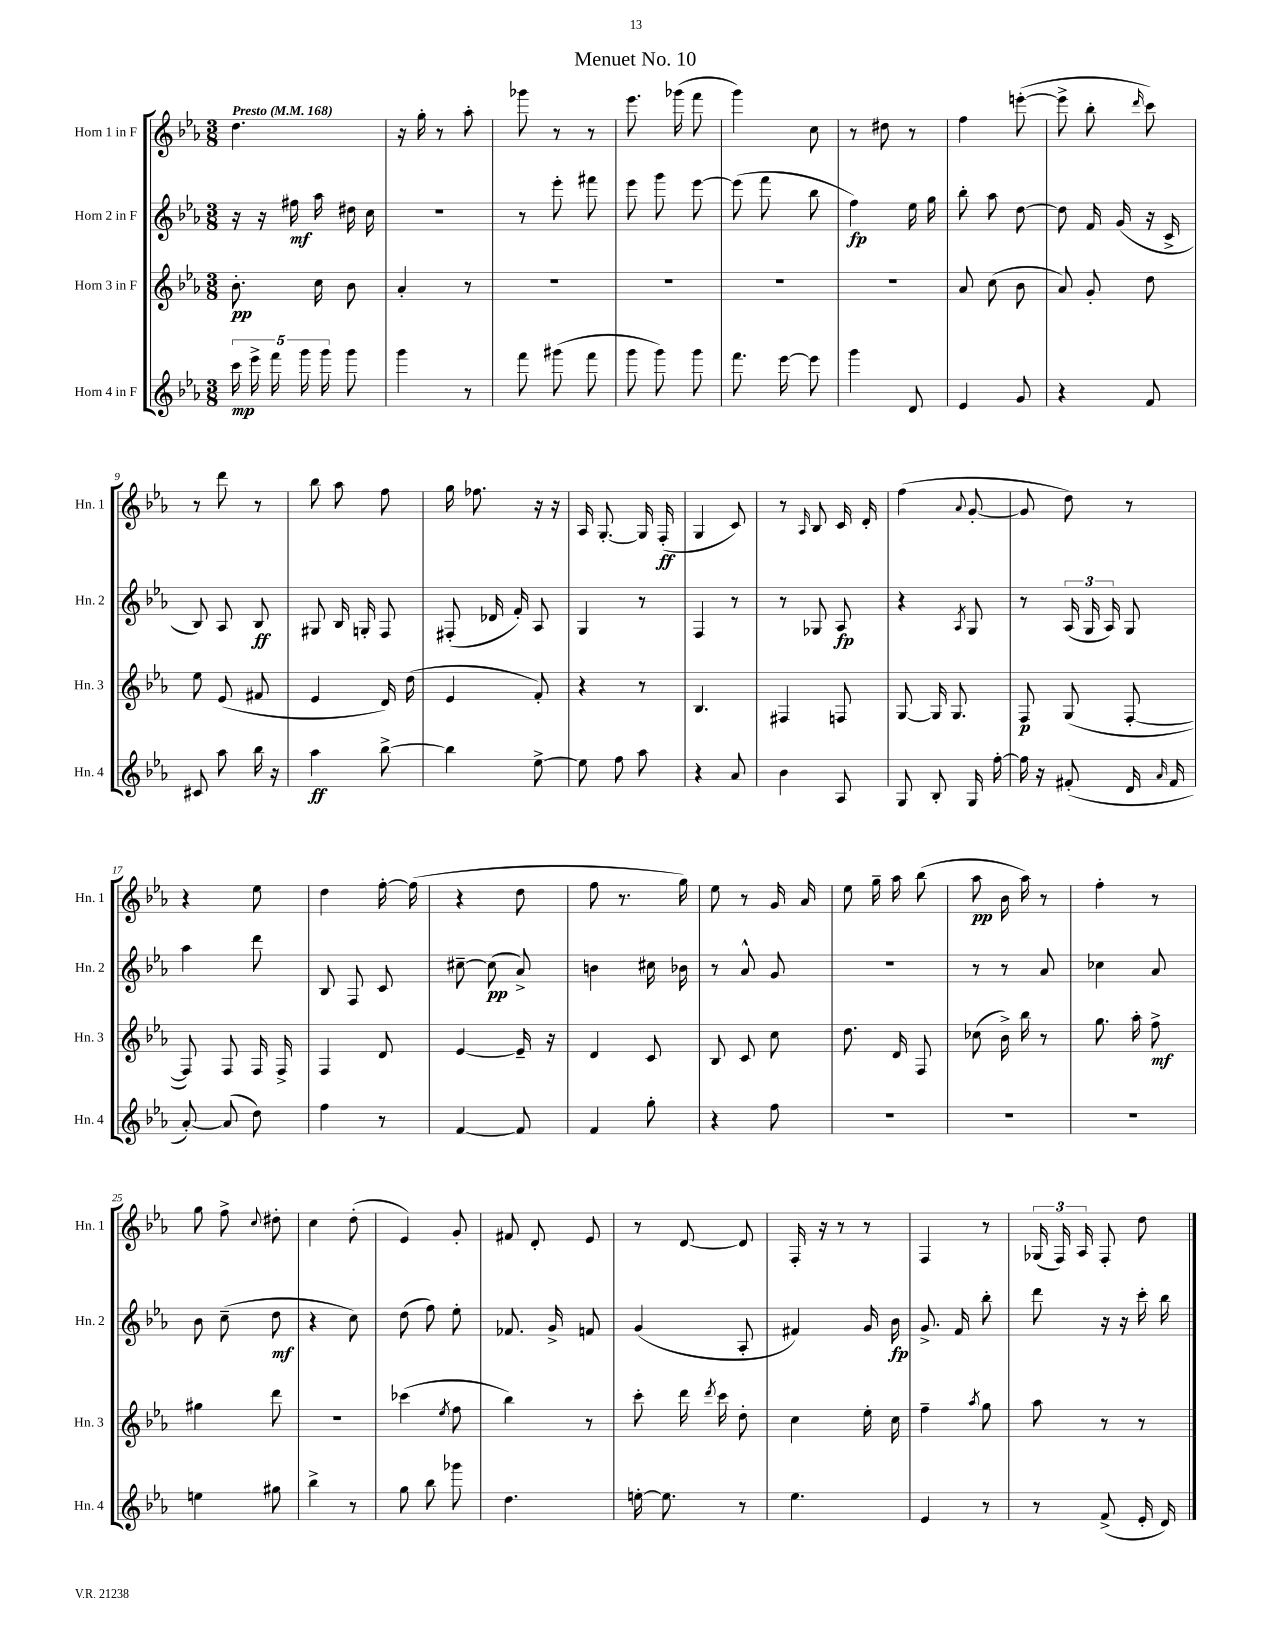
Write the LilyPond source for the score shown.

\header { title = "Menuet No. 10" }
<<
\new StaffGroup <<
\new Staff = "s0" \with { instrumentName = "Horn 1 in F" shortInstrumentName = "Hn. 1" } {
    \clef treble \key ees \major \numericTimeSignature \time 3/8 \tempo "Presto" 4 = 168
    \autoBeamOff d''4. |
    r16 g''16-. r8 aes''8-. |
    ges'''8 r8 r8 |
    ees'''8. ges'''16( f'''8 |
    g'''4) c''8 |
    r8 dis''8 r8 |
    f''4 e'''8~-.( |
    e'''8-> bes''8-. \grace { d'''16 } c'''8) |
    r8 d'''8 r8 |
    bes''8 aes''8 f''8 |
    g''16 fes''8. r16 r16 |
    aes16 g8.~-. g16 f16-.\ff( |
    g4 c'8) |
    r8 \grace { aes16 } bes8 c'16 d'16-. |
    f''4( \appoggiatura { aes'8 } g'8~-. |
    g'8 d''8) r8 |
    r4 ees''8 |
    d''4 f''16~-. f''16( |
    r4 d''8 |
    f''8 r8. g''16) |
    ees''8 r8 g'16 aes'16 |
    ees''8 g''16-- aes''16 bes''8( |
    aes''8\pp bes'16 aes''16) r8 |
    f''4-. r8 |
    g''8 f''8-> \appoggiatura { c''8 } dis''8-. |
    c''4 d''8-.( |
    ees'4) g'8-. |
    fis'8 d'8-. ees'8 |
    r8 d'8~ d'8 |
    f16-. r16 r8 r8 |
    f4 r8 |
    \tuplet 3/2 { ges16( f16) aes16 } f8-. d''8 \bar "|." |
}
\new Staff = "s1" \with { instrumentName = "Horn 2 in F" shortInstrumentName = "Hn. 2" } {
    \clef treble \key ees \major \numericTimeSignature \time 3/8
    \autoBeamOff r16 r16 fis''16\mf aes''16 dis''16 c''16 |
    R4. |
    r8 ees'''8-. fis'''8 |
    ees'''8 g'''8 ees'''8~ |
    ees'''8( f'''8 bes''8 |
    f''4\fp) ees''16 g''16 |
    bes''8-. aes''8 d''8~ |
    d''8 f'16 g'16( r16 c'16-> |
    bes8) aes8 bes8\ff |
    gis8 bes16 g16-. f8 |
    fis8-.( des'16 f'16-.) aes8 |
    g4 r8 |
    f4 r8 |
    r8 ges8 aes8\fp |
    r4 \acciaccatura { aes8 } g8 |
    r8 \tuplet 3/2 { aes16( g16 aes16) } g8 |
    aes''4 d'''8 |
    bes8 f8 c'8 |
    cis''8~-- cis''8\pp( aes'8->) |
    b'4 cis''16 bes'16 |
    r8 aes'8-^ g'8 |
    R4. |
    r8 r8 aes'8 |
    ces''4 aes'8 |
    bes'8 c''8--( d''8\mf |
    r4 c''8) |
    d''8( f''8) ees''8-. |
    fes'8. g'16-> f'8 |
    g'4( aes8-. |
    fis'4) g'16 bes'16\fp |
    g'8.-> f'16 bes''8-. |
    d'''8 r16 r16 c'''16-. bes''16 \bar "|." |
}
\new Staff = "s2" \with { instrumentName = "Horn 3 in F" shortInstrumentName = "Hn. 3" } {
    \clef treble \key ees \major \numericTimeSignature \time 3/8
    \autoBeamOff bes'8.-.\pp c''16 bes'8 |
    aes'4-. r8 |
    R4. |
    R4. |
    R4. |
    R4. |
    aes'8 c''8( bes'8 |
    aes'8) g'8-. d''8 |
    ees''8 ees'8( fis'8 |
    ees'4 d'16) d''16( |
    ees'4 f'8-.) |
    r4 r8 |
    bes4. |
    fis4 f8 |
    g8~ g16 g8. |
    f8\p g8( f8~-. |
    f8) f8 f16 f16-> |
    f4 d'8 |
    ees'4~ ees'16-- r16 |
    d'4 c'8 |
    bes8 c'8 c''8 |
    d''8. d'16 f8 |
    ces''8( bes'16->) bes''16 r8 |
    g''8. aes''16-. f''8->\mf |
    gis''4 d'''8 |
    R4. |
    ces'''4( \acciaccatura { ees''8 } f''8 |
    bes''4) r8 |
    c'''8-. d'''16 \acciaccatura { d'''8 } c'''16 d''8-. |
    c''4 ees''16-. c''16 |
    f''4-- \acciaccatura { aes''8 } g''8 |
    aes''8 r8 r8 \bar "|." |
}
\new Staff = "s3" \with { instrumentName = "Horn 4 in F" shortInstrumentName = "Hn. 4" } {
    \clef treble \key ees \major \numericTimeSignature \time 3/8
    \autoBeamOff \tuplet 5/4 { c'''16\mp ees'''16-> f'''16 g'''16 g'''16 } g'''8 |
    g'''4 r8 |
    f'''8 gis'''8( f'''8 |
    g'''8 g'''8) g'''8 |
    f'''8. ees'''16~ ees'''8 |
    g'''4 d'8 |
    ees'4 g'8 |
    r4 f'8 |
    cis'8 aes''8 bes''16 r16 |
    aes''4\ff bes''8~-> |
    bes''4 ees''8~-> |
    ees''8 f''8 aes''8 |
    r4 aes'8 |
    bes'4 aes8 |
    g8 bes8-. g16 f''16~-. |
    f''16 r16 fis'8-.( d'16 \grace { aes'16 } fis'16 |
    aes'8~-.) aes'8( d''8) |
    f''4 r8 |
    f'4~ f'8 |
    f'4 g''8-. |
    r4 f''8 |
    R4. |
    R4. |
    R4. |
    e''4 gis''8 |
    bes''4-> r8 |
    g''8 bes''8 ges'''8 |
    d''4. |
    e''16~-. e''8. r8 |
    ees''4. |
    ees'4 r8 |
    r8 f'8->( ees'16-. d'16) \bar "|." |
}
>>
>>
